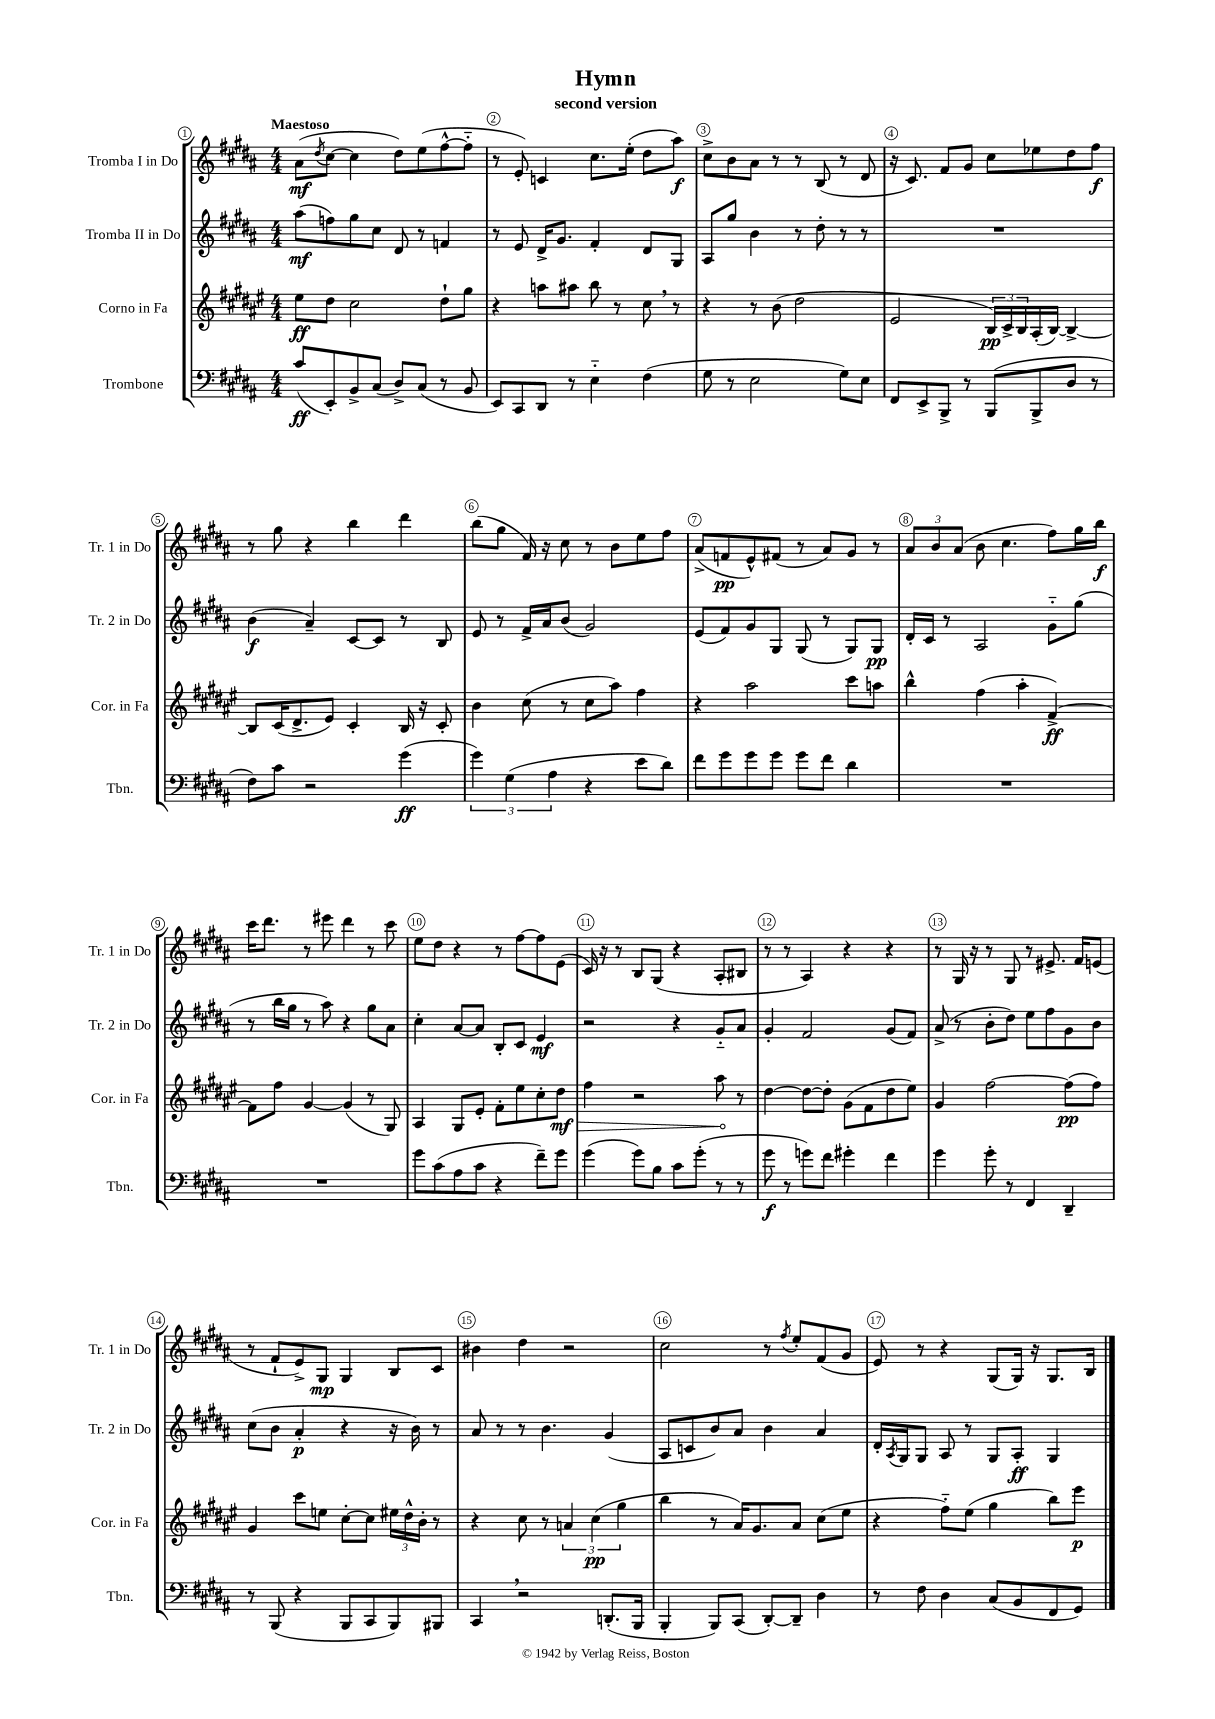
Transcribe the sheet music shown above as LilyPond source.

\header { title = "Hymn" subtitle = "second version" }
<<
\new StaffGroup <<
\new Staff = "s0" \with { instrumentName = "Tromba I in Do" shortInstrumentName = "Tr. 1 in Do" } {
    \clef treble \key b \major \numericTimeSignature \time 4/4 \tempo "Maestoso"
    ais'8\mf( \acciaccatura { dis''8 } cis''8~ cis''4 dis''8) e''8( fis''8~-^ fis''8-_ |
    r8 e'8-.) c'4 cis''8. e''16-.( dis''8 ais''8\f) |
    cis''8-> b'8 ais'8 r8 r8 b8( r8 dis'8 |
    r16 cis'8.) fis'8 gis'8 cis''8 ees''8 dis''8 fis''8\f |
    r8 gis''8 r4 b''4 dis'''4 |
    b''8( gis''8 fis'16) r16 cis''8 r8 b'8 e''8 fis''8 |
    ais'8->( f'8\pp e'8-^) fis'8( r8 ais'8) gis'8 r8 |
    \tuplet 3/2 { ais'8 b'8 ais'8( } b'8 cis''4. fis''8) gis''16 b''16\f |
    cis'''16 dis'''8. r8 eis'''8 dis'''4 r8 cis'''8 |
    e''8 dis''8 r4 r8 fis''8~ fis''8 e'8( |
    cis'16) r16 r8 b8 gis8( r4 ais8-. bis8 |
    r8 r8 ais4) r4 r4 |
    r8 gis16 r16 r8 gis8 r8 eis'8.-> fis'16 e'8( |
    r8 fis'8-! e'8->) gis8\mp gis4 b8 cis'8 |
    bis'4 dis''4 r2 |
    cis''2 r8 \acciaccatura { fis''8 } e''8-. fis'8( gis'8 |
    e'8) r8 r4 gis8( gis16) r16 gis8. b16 \bar "|." |
}
\new Staff = "s1" \with { instrumentName = "Tromba II in Do" shortInstrumentName = "Tr. 2 in Do" } {
    \clef treble \key b \major \numericTimeSignature \time 4/4
    ais''8\mf( f''8) gis''8 cis''8 dis'8 r8 f'4 |
    r8 e'8 dis'16-> gis'8. fis'4-. dis'8 gis8 |
    ais8 gis''8 b'4 r8 dis''8-. r8 r8 |
    R1 |
    b'4\f( ais'4--) cis'8~ cis'8 r8 b8 |
    e'8 r8 fis'16-> ais'16 b'8( gis'2) |
    e'8( fis'8) gis'8 gis8 gis8( r8 gis8) gis8\pp |
    dis'16-. cis'16 r8 ais2 gis'8-_ gis''8( |
    r8 b''16 gis''16 r8 ais''8) r4 gis''8 ais'8 |
    cis''4-. ais'8~ ais'8 b8-. cis'8 e'4\mf |
    r2 r4 gis'8-_ ais'8 |
    gis'4-. fis'2 gis'8( fis'8) |
    ais'8->( r8 b'8-. dis''8) e''8 fis''8 gis'8 b'8 |
    cis''8( b'8 ais'4-.\p r4 r16 b'16) r8 |
    ais'8 r8 r8 b'4. gis'4( |
    ais8 c'8 b'8) ais'8 b'4 ais'4 |
    dis'16-. \acciaccatura { ais8 } gis16 gis8 ais8 r8 gis8 ais8-.\ff gis4 \bar "|." |
}
\new Staff = "s2" \with { instrumentName = "Corno in Fa" shortInstrumentName = "Cor. in Fa" } {
    \clef treble \key fis \major \numericTimeSignature \time 4/4
    eis''8\ff dis''8 cis''2 dis''8-! gis''8 |
    r4 a''8 ais''8 b''8 r8 cis''8 \breathe r8 |
    r4 r8 b'8( dis''2 |
    eis'2 \tuplet 3/2 { b16\pp) cis'16-> b16 } ais16-.( b16~) b4~-> |
    b8 cis'16( dis'8.-> eis'8) cis'4-. b16 r16 cis'8-. |
    b'4 cis''8( r8 cis''8 ais''8) fis''4 |
    r4 ais''2 cis'''8 a''8 |
    b''4-^ fis''4( ais''4-. fis'4~->\ff) |
    fis'8 fis''8 gis'4~ gis'4( r8 gis8) |
    ais4 gis8 eis'8-. fis'8-. eis''8 cis''8-. \once \override Hairpin.circled-tip = ##t dis''8\mf\> |
    fis''4 r2 ais''8\! r8 |
    dis''4~ dis''8~ dis''8-. gis'8( fis'8 dis''8 eis''8) |
    gis'4 fis''2~ fis''8\pp( fis''8) |
    gis'4 cis'''8 e''8 cis''8~-. cis''8 \tuplet 3/2 { eis''16 dis''16-^ b'16-. } r8 |
    r4 cis''8 r8 \tuplet 3/2 { a'4 cis''4\pp( gis''4 } |
    b''4 r8 ais'16) gis'8. ais'8 cis''8( eis''8 |
    r4 fis''8-_) eis''8( gis''4 b''8) eis'''8\p \bar "|." |
}
\new Staff = "s3" \with { instrumentName = "Trombone" shortInstrumentName = "Tbn." } {
    \clef bass \key b \major \numericTimeSignature \time 4/4
    cis'8\ff( e,8-.) b,8-> cis8( dis8->) cis8( r8 b,8 |
    e,8) cis,8 dis,8 r8 e4-_ fis4( |
    gis8 r8 e2 gis8) e8 |
    fis,8 e,8-> b,,8-> r8 b,,8( b,,8-> dis8 r8 |
    fis8) cis'8 r2 gis'4\ff( |
    \tuplet 3/2 { gis'4) gis4( ais4 } r4 e'8 dis'8) |
    fis'8 gis'8 gis'8 gis'8 gis'8 fis'8 dis'4 |
    R1 |
    R1 |
    gis'8 cis'8( ais8 cis'8 r4 fis'8--) gis'8 |
    gis'4( gis'8) b8 cis'8 gis'8-.( r8 r8 |
    gis'8\f r8 g'8) fis'8 gis'4-. fis'4 |
    gis'4 gis'8-. r8 fis,4 dis,4-- |
    r8 b,,8( r4 b,,8 cis,8 b,,8) bis,,8 |
    cis,4 \breathe r2 d,8.-.( b,,16 |
    b,,4-. b,,8) cis,8( dis,8~-.) dis,8-- dis4 |
    r8 fis8 dis4 cis8( b,8 fis,8 gis,8) \bar "|." |
}
>>
>>
\layout { \context { \Score \override BarNumber.break-visibility = ##(#f #t #t) barNumberVisibility = #all-bar-numbers-visible \override BarNumber.stencil = #(make-stencil-circler 0.1 0.3 ly:text-interface::print) } }
